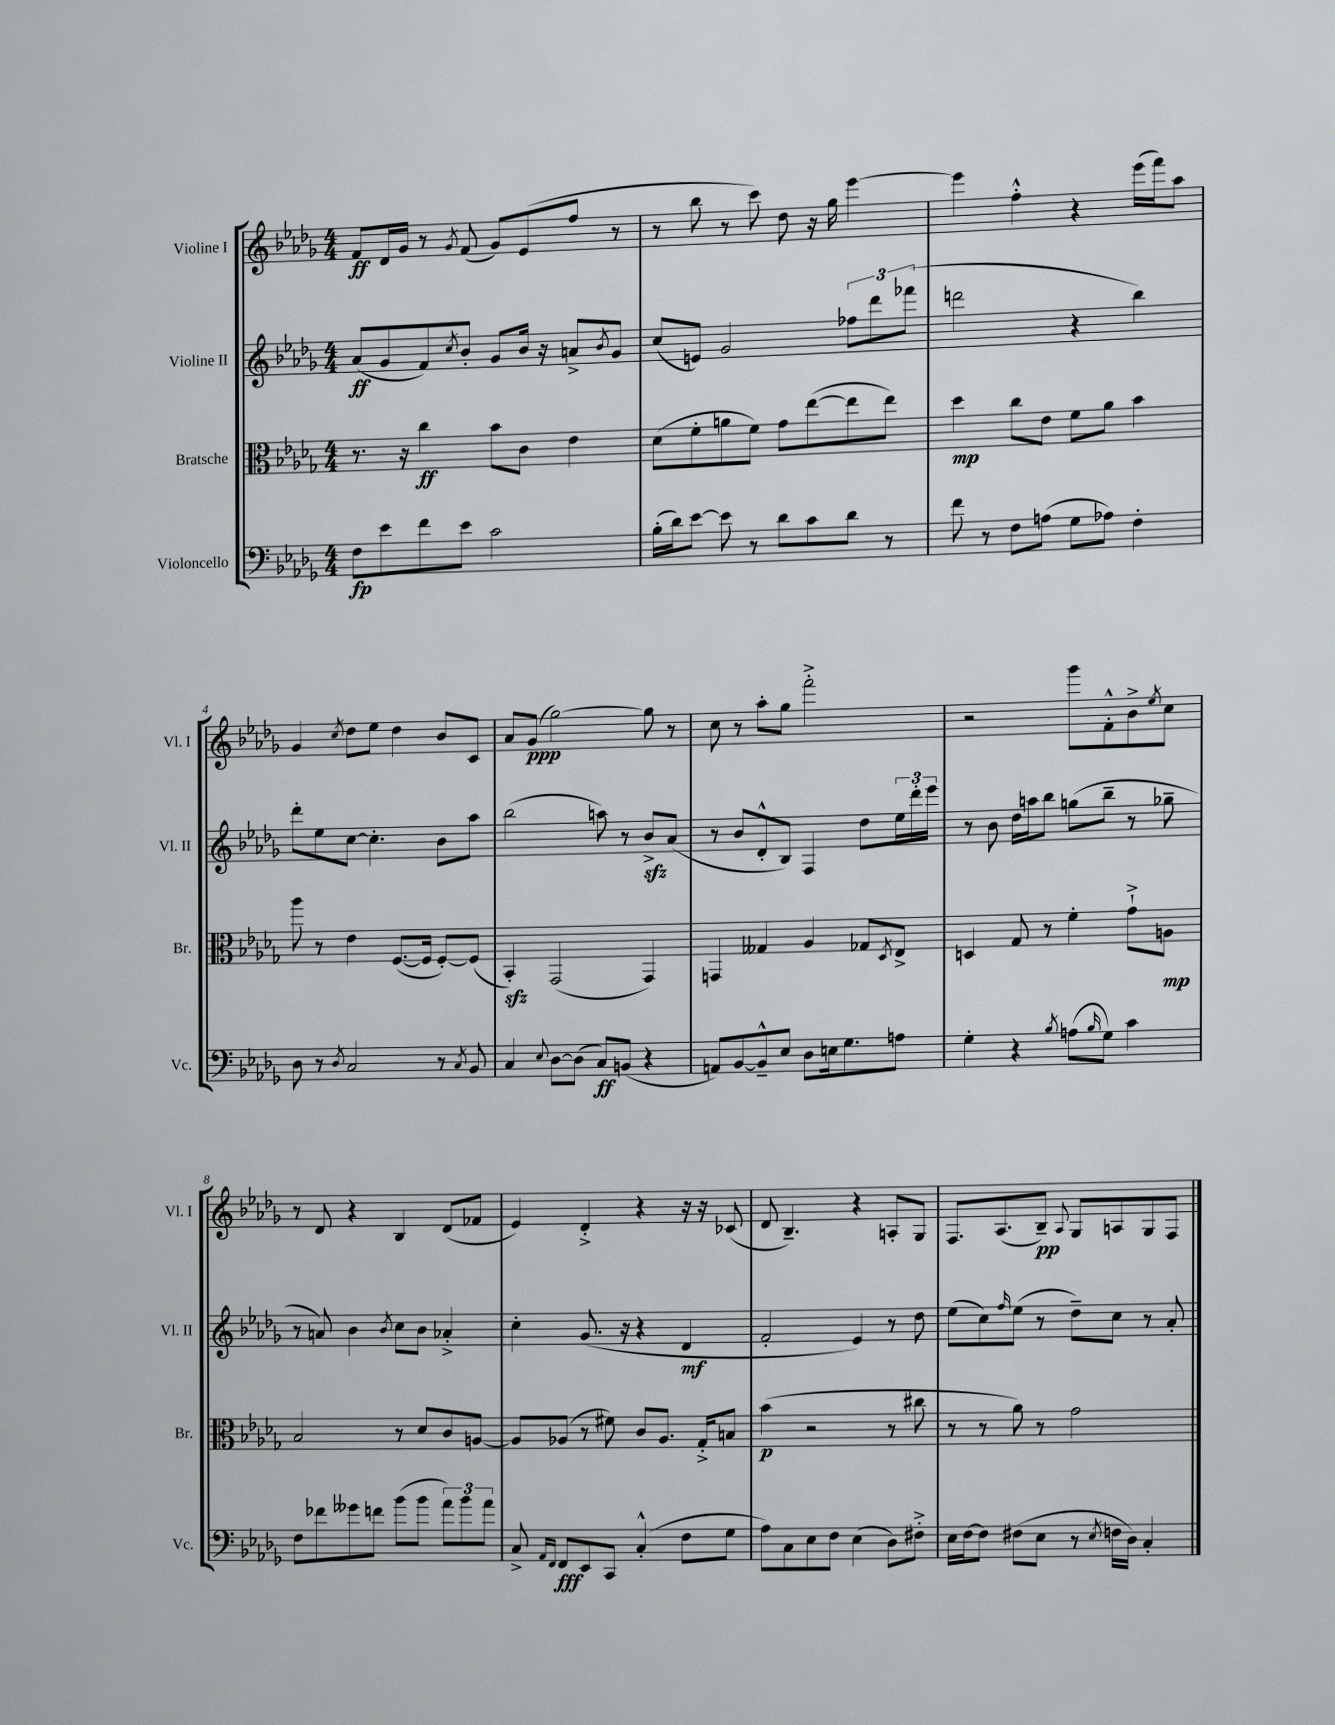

**kern	**kern	**kern	**kern
*staff4	*staff3	*staff2	*staff1
*clefF4	*clefC3	*clefG2	*clefG2
*k[b-e-a-d-g-]	*k[b-e-a-d-g-]	*k[b-e-a-d-g-]	*k[b-e-a-d-g-]
*M4/4	*M4/4	*M4/4	*M4/4
8F	8.r	(8a-	8f
8e-	.	8g-	16d-
.	16r	.	16g-
8f	4cc	8f)	8r
.	.	8qcc	8qg-
8e-	.	8b-'	(8f
2c	8b-	8g-	8g-)
.	8c	16b-	(8e-
.	.	16r	.
.	4e-	8a^	8ff
.	.	8qb-	.
.	.	8g-	8r
=	=	=	=
(16B-'	(8d-	(8cc	8r
16d-)	.	.	.
[8e-	8f'	8e)	8bb-
8e-]	8a	2g-	8r
8r	8f)	.	8ccc)
8d-	8g-	.	8dd-
8c	([8ee-	.	16r
.	.	.	16gg-
8d-	8ee-]	12ff-	[4eee-
.	.	12ddd-	.
8r	8ee-)	.	.
.	.	(12fff-	.
=	=	=	=
8f	4dd-	2ddd	4eee-]
8r	.	.	.
8F	8cc	.	4ff'^^
(8A	8e-	.	.
8G-	8f	4r	4r
8A-)	8a-	.	.
4F'	4b-	4bb-)	(16eee-
.	.	.	16fff)
.	.	.	8aa-
=	=	=	=
8D-	8aa-	8ddd-'	4g-
8r	8r	8ee-	.
8qD-	.	.	8qcc
2C	4e-	[8cc	8dd-
.	.	4.cc']	8ee-
.	([8.F	.	4dd-
.	16F]	.	.
8r	[8F')	8b-	8b-
8qC	.	.	.
8BB-	(8F]	8aa-	8c
=	=	=	=
4C	4BB-')	(2bb-	8a-
.	.	.	(8g-
8qqE-	.	.	.
[8D-	(2GG-	.	[2gg-)
(8D-]	.	.	.
8C)	.	8aa)	.
(8BB	.	8r	.
4r	4GG-)	8b-^	8gg-]
.	.	(8a-	8r
=	=	=	=
8AA)	4GG	8r	8cc
[8BB-	.	8b-	8r
8BB-~^^]	4G--	8d-'^^	8aa-'
8E-	.	8B-)	8gg-
8D-	4A-	4F	2fff'^
16E	.	.	.
8.G-	.	.	.
.	8G-	8dd-	.
.	8qD-	.	.
8A	8E-^	24ee-	.
.	.	24ddd-'	.
.	.	24eee-	.
=	=	=	=
4G-'	4D	8r	2r
.	.	8b-	.
4r	8G-	16dd-	.
.	.	16aa	.
.	8r	8bb-	.
8qB-	.	.	.
(8A	4f'	(8gg	8ggg-
16qqB-	.	.	.
8G-)	.	8bb-~	8f'^^
4c	8g-`^	8r	8b-^
.	.	.	8qee-
.	8A	8gg-~	8cc
=	=	=	=
8F	2B-	8r	8r
8f-	.	8a)	8d-
8g--	.	4b-	4r
8f	.	.	.
.	.	8qb-	.
(8b-	8r	8cc	4B-
8b-	8d-	8b-	.
12a-)	8c	4a-'^	(8d-
12b-	.	.	.
.	[8A	.	8f-
12a-	.	.	.
=	=	=	=
8C^	8A]	4cc'	4e-)
16qqAA-	.	.	.
16qqFF	.	.	.
8FF	(8A-	.	.
8EE-	8r	(8.g-	4d-'^
8CC	8f#)	.	.
.	.	16r	.
(4C'^^	8c	4r	4r
.	8.A-	.	.
8F	.	4d-	16r
.	16G-'^	.	16r
8G-	8B	.	(8c-
=	=	=	=
8A-)	(4b-	2f'	8d-
8C	.	.	4.B-~)
8E-	2r	.	.
8F	.	.	.
(4E-	.	4e-)	4r
8D-)	8r	8r	8A'
8F#'^	8cc#	8dd-	8G-
=	=	=	=
16E-	8r	(8ee-	8.F
[16F	.	.	.
8F]	8r	8cc)	.
.	.	.	(8.A-
.	.	16qqff	.
(8F#	8a-)	(8ee-	.
8E-	8r	8r	8B-~)
.	.	.	8qqA-
8r	2g-	8dd-~)	8G-
8qE-	.	.	.
16F	.	8cc	8A
16D-)	.	.	.
4C'	.	8r	8G-
.	.	8a-'	8F
==	==	==	==
*-	*-	*-	*-
